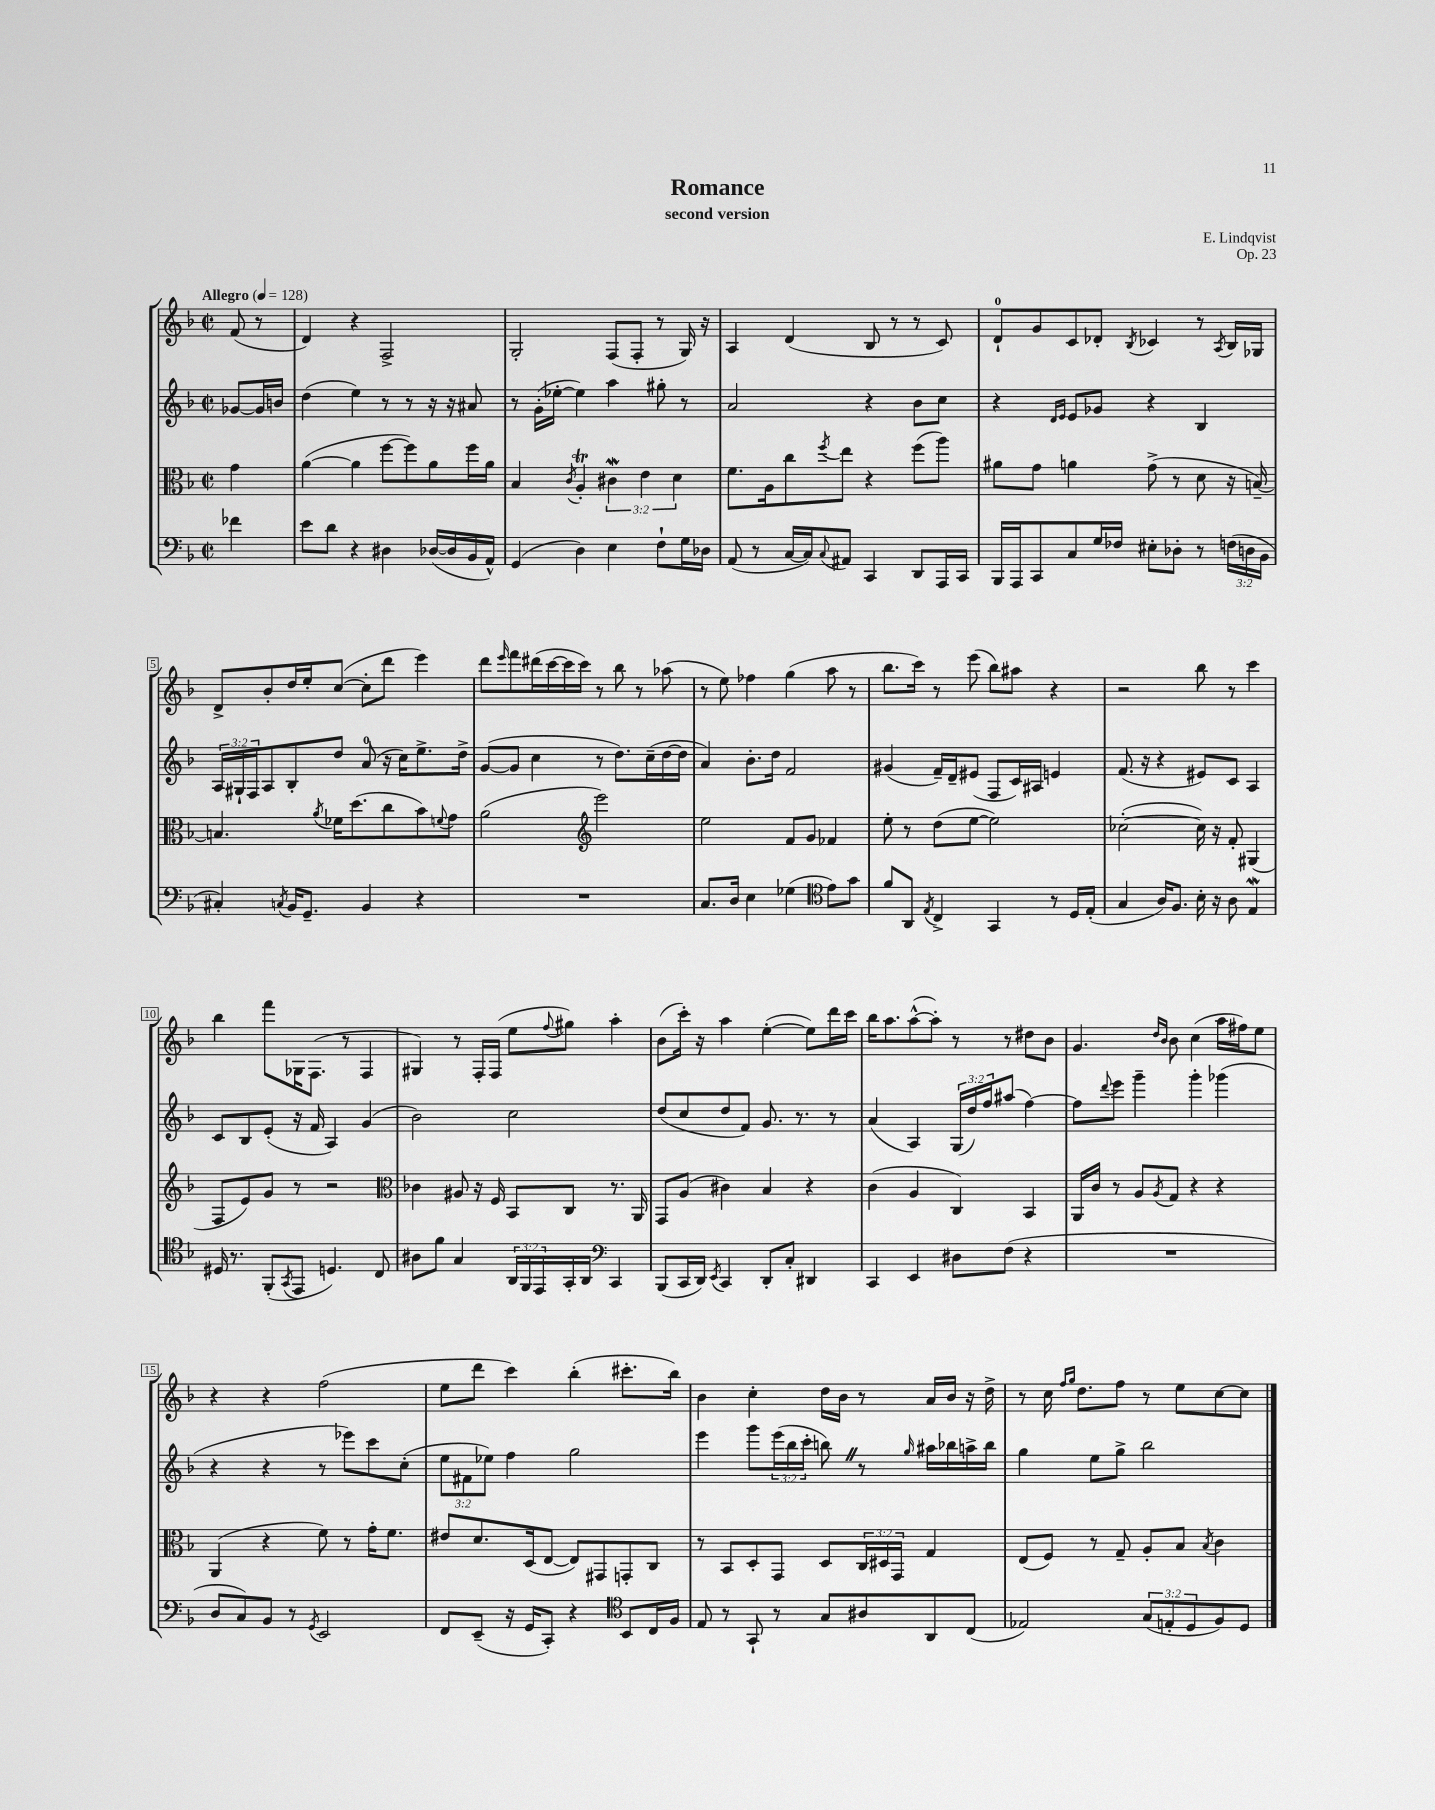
\header { title = "Romance" composer = "E. Lindqvist" subtitle = "second version" opus = "Op. 23" }
<<
\new StaffGroup <<
\new Staff = "s0" {
    \clef treble \key f \major \defaultTimeSignature \time 2/2 \partial 4 \tempo "Allegro" 4 = 128
    f'8( r8 |
    d'4) r4 f2-> |
    g2-. f8( f8-. r8 g16) r16 |
    a4 d'4( bes8 r8 r8 c'8) |
    d'8-0-! g'8 c'8 des'8-. \acciaccatura { bes8 } ces'4 r8 \acciaccatura { a8 } bes16 ges16 |
    d'8-> bes'8-. d''16 e''16-. c''8~( c''8-. d'''8 e'''4) |
    d'''8 \grace { e'''16 } f'''8 dis'''16( c'''16~ c'''16 c'''16) r8 bes''8 r8 aes''8( |
    r8 e''8) fes''4 g''4( a''8 r8 |
    bes''8. c'''16) r8 e'''8( bes''8) ais''8 r4 |
    r2 bes''8 r8 c'''4 |
    bes''4 f'''8 ges16 f8.( r8 f4 |
    gis4) r8 f16-. f16( e''8 \appoggiatura { f''8 } gis''8) a''4-. |
    bes'8( c'''16-.) r16 a''4 e''4~-.( e''8) d'''16 c'''16 |
    bes''16 a''8. a''8~-^( a''8-.) r8 r8 dis''8 bes'8 |
    g'4. \grace { d''16 bes'16 } bes'8 c''4( a''16 fis''16) e''8 |
    r4 r4 f''2( |
    e''8 d'''8 c'''4) bes''4-.( cis'''8.-. bes''16) |
    bes'4 c''4-. d''16 bes'16 r8 a'16 bes'16 r16 d''16-> |
    r8 c''16 \grace { f''16 g''16 } d''8. f''8 r8 e''8 c''8~ c''8 \bar "|." |
}
\new Staff = "s1" {
    \clef treble \key f \major \defaultTimeSignature \time 2/2 \override Staff.TupletNumber.text = #tuplet-number::calc-fraction-text \partial 4
    ges'8~ ges'16 b'16 |
    d''4( e''4) r8 r8 r16 r16 ais'8 |
    r8 g'16-.( ees''16~-. ees''4) a''4 gis''8-. r8 |
    a'2 r4 bes'8 c''8 |
    r4 \grace { d'16 e'16 } e'8 ges'8 r4 bes4 |
    \tuplet 3/2 { a16 gis16-! f16 } a8 bes8-. d''8 a'8-0( r16 c''16) e''8.-> d''16-> |
    g'8~( g'8 c''4 r8 d''8.) c''16--( d''16~ d''16 |
    a'4) bes'8.-. d''16 f'2 |
    gis'4( f'16--) d'16-- eis'8( f8 c'16) ais16 e'4 |
    f'8.( r16 r4 eis'8) c'8 a4 |
    c'8 bes8 e'8-.( r16 f'16 a4) g'4( |
    bes'2) c''2 |
    d''8( c''8 d''8 f'8) g'8. r8. r8 |
    a'4( a4) \tuplet 3/2 { g16( d''16) f''16 } ais''8( f''4~) |
    f''8 \appoggiatura { d'''8 } e'''8 g'''4-- g'''4-. ges'''4( |
    r4 r4 r8 ees'''8) c'''8 c''8-.( |
    \tuplet 3/2 { e''8 fis'8 ees''8) } f''4 g''2 |
    e'''4 g'''8 \tuplet 3/2 { e'''16( bes''16 c'''16-. } b''8) \once \override BreathingSign.text = \markup { \musicglyph "scripts.caesura.straight" } \breathe r8 \grace { g''16 } ais''16 bes''16 a''16-> bes''16 |
    g''4 e''8 g''8-> bes''2 \bar "|." |
}
\new Staff = "s2" {
    \clef alto \key f \major \defaultTimeSignature \time 2/2 \override Staff.TupletNumber.text = #tuplet-number::calc-fraction-text \partial 4
    g'4 |
    a'4~( a'4 f''8~ f''8) a'8 f''16 a'16 |
    bes4 \acciaccatura { c'8 } a4-.\trill \tuplet 3/2 { cis'4\mordent e'4 d'4 } |
    f'8. a16 c''8 \acciaccatura { f''8 } e''8 r4 f''8( a''8) |
    ais'8 g'8 a'4 g'8->( r8 d'8 r16 b16~--) |
    b4. \acciaccatura { a'8 } fes'16 d''8.( c''8 bes'8) \appoggiatura { f'8 } g'8 |
    a'2( \clef treble e'''2) |
    e''2 f'8 g'8 fes'4 |
    e''8-. r8 d''8( e''8~ e''2) |
    ces''2~-.( ces''16) r16 f'8-. gis4( |
    f8 e'8) g'8 r8 r2 |
    \clef alto ces'4 ais8 r16 f16 bes,8 c8 r8. a,16 |
    g,8 a8( cis'4) bes4 r4 |
    c'4( a4 c4) bes,4 |
    a,16 c'16 r8 a8 \acciaccatura { a8 } g8 r4 r4 |
    a,4( r4 f'8) r8 g'16-. f'8. |
    eis'8 d'8. d16( e8~ e8) gis,8 g,8-. c8 |
    r8 bes,8 d8-. g,8 d8 \tuplet 3/2 { c16 dis16 g,16 } g4 |
    e8( f8) r8 g8-- a8-. bes8 \acciaccatura { bes8 } c'4 \bar "|." |
}
\new Staff = "s3" {
    \clef bass \key f \major \defaultTimeSignature \time 2/2 \override Staff.TupletNumber.text = #tuplet-number::calc-fraction-text \partial 4
    fes'4 |
    e'8 d'8 r4 dis4 des16~( des16 bes,16 a,16-^) |
    g,4( d4) e4 f8-! g16 des16 |
    a,8( r8 c16~ c16) \appoggiatura { c8 } ais,8 c,4 d,8 a,,16 c,16 |
    bes,,16 a,,16 c,8 c8 g16 fes16 eis8-. des8-. r8 \tuplet 3/2 { f16( d16 bes,16 } |
    cis4-.) \acciaccatura { c8 } bes,16 g,8.-- bes,4 r4 |
    R1 |
    c8. d16 e4 ges4( \clef tenor e'8) g'8 |
    f'8 a,8 \acciaccatura { e8 } c4-> g,4 r8 d16 e16-.( |
    g4 a16) f8. bes16-. r16 a8 e4\mordent |
    dis16 r8. f,8-.( \acciaccatura { g,8 } e,8 d4.) c8 |
    ais8 f'8 g4 \tuplet 3/2 { a,16 f,16 e,16 } g,16-. a,16 \clef bass c,4 |
    bes,,8( c,16 d,16) \acciaccatura { e,8 } c,4 d,8-. c8-. dis,4 |
    c,4 e,4 dis8 f8( r4 |
    R1 |
    d8 c8) bes,8 r8 \acciaccatura { g,8 } e,2 |
    f,8 e,8--( r16 g,16 c,8-.) r4 \clef tenor bes,8 c16 f16 |
    e8 r8 g,8-! r8 g8 ais8 a,8 c8( |
    ees2) \tuplet 3/2 { g8( e8-. d8 } f8) d8 \bar "|." |
}
>>
>>
\layout { \context { \Score \override BarNumber.stencil = #(make-stencil-boxer 0.1 0.3 ly:text-interface::print) } }
